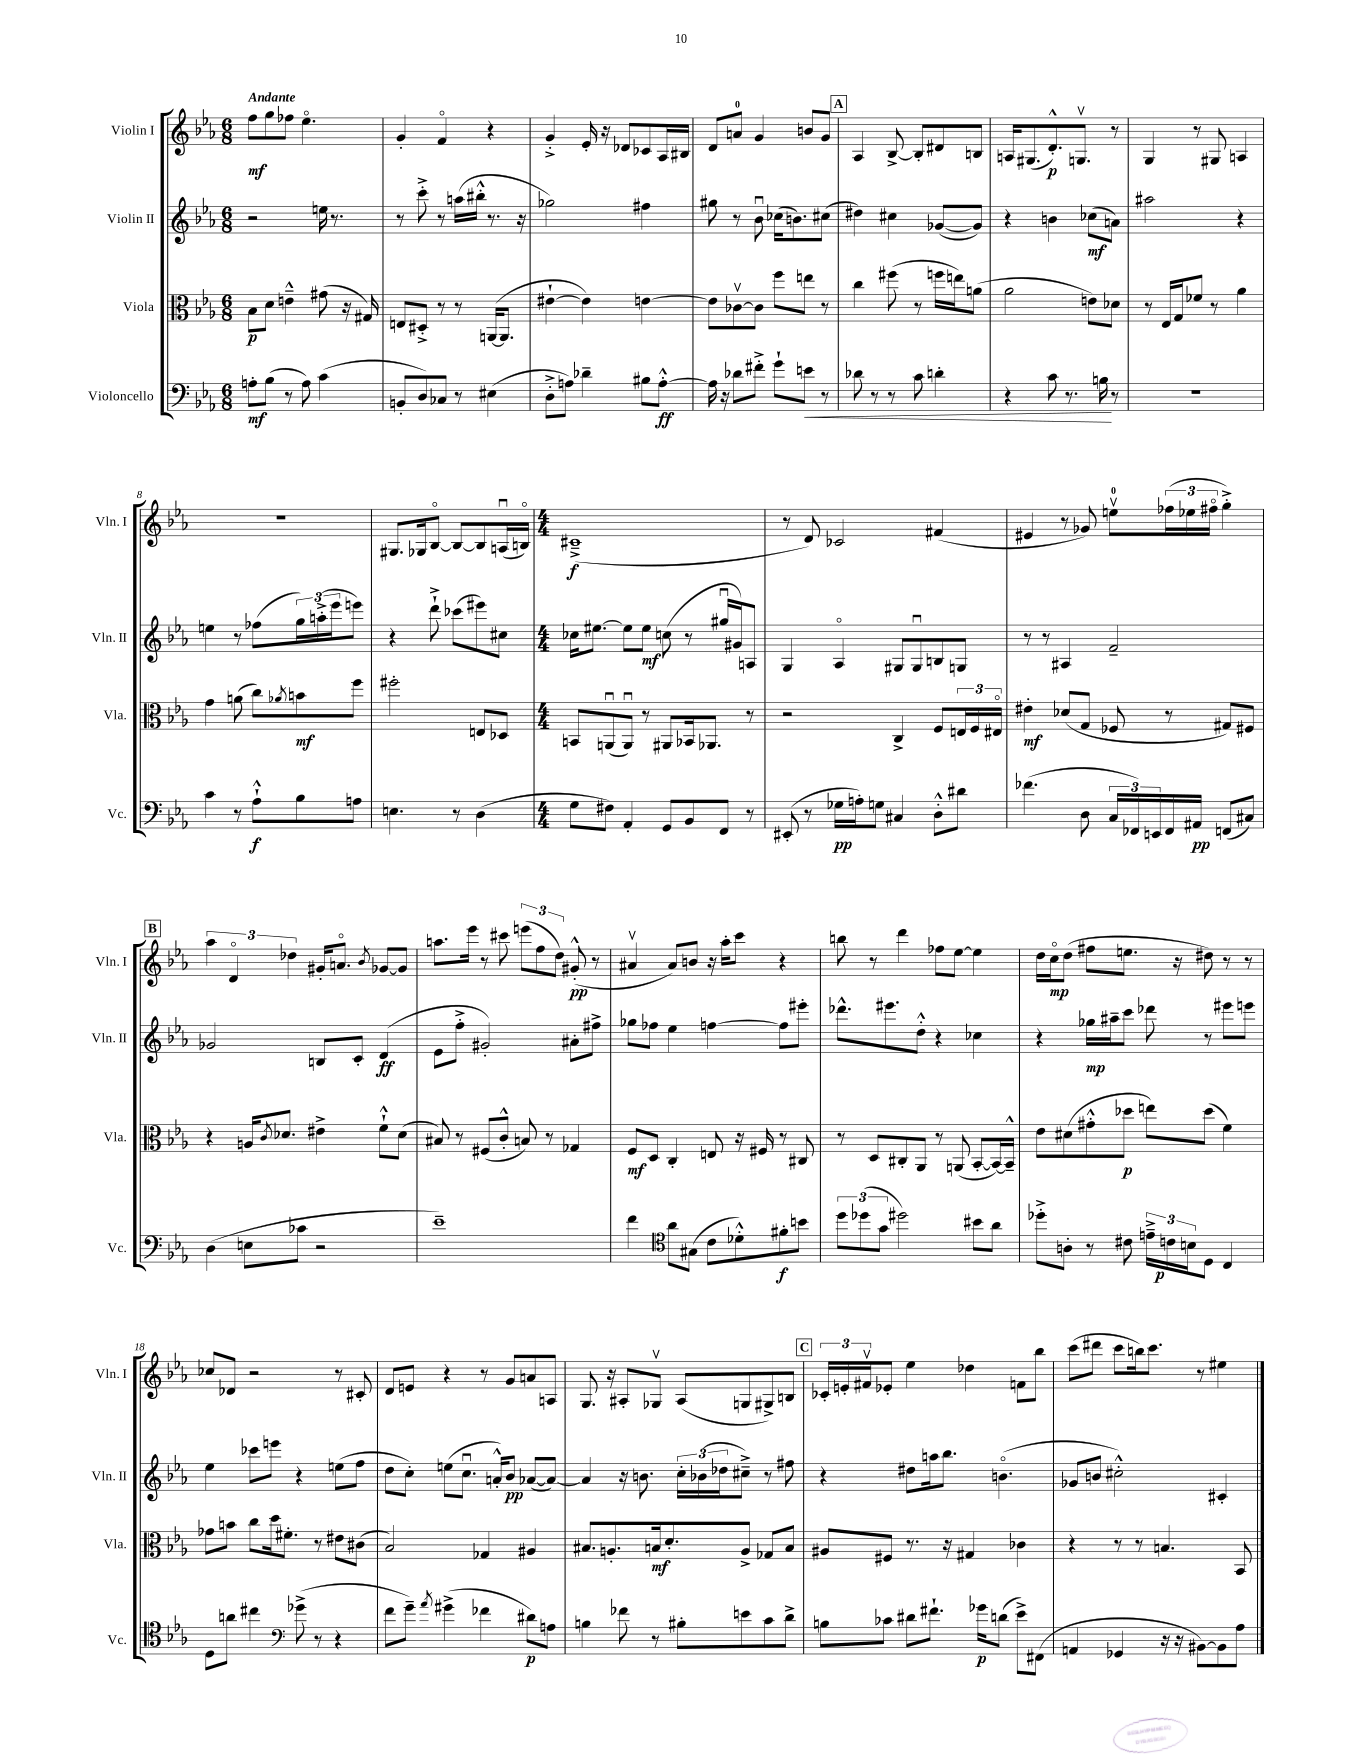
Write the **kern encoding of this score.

**kern	**kern	**kern	**kern
*staff4	*staff3	*staff2	*staff1
*clefF4	*clefC3	*clefG2	*clefG2
*k[b-e-a-]	*k[b-e-a-]	*k[b-e-a-]	*k[b-e-a-]
*M6/8	*M6/8	*M6/8	*M6/8
8A'	8B-	2r	8ff
(8B-	8d	.	8gg
8r	4e~^^	.	8ff-
8A)	.	.	4.ee-o
(4c	(8g#	16ee	.
.	.	8.r	.
.	16r	.	.
.	16G#)	.	.
=	=	=	=
8BB'	8E	8r	4g'
8D)	8D#'^	8ccc'^	.
8C-	8r	8r	4fo
8r	8r	(16aa	.
.	.	16bb#'^^	.
(4E#	([16AA	8.r	4r
.	8.AA]	.	.
.	.	16r	.
=	=	=	=
8D'^	[4e#`	2gg-)	4g'^
8A)	.	.	.
4d-~	4e#])	.	16e-'
.	.	.	16r
.	.	.	8d-
8B#	[4e	4ff#	8c-
[8A'^^	.	.	16A-
.	.	.	16B#
=	=	=	=
16A]	8e]	8gg#	8d
16r	.	.	.
8d-	[8c-v	8r	8a
8f#'^	8c-]	8b-u	4g
8g`	8ff	(16cc-	.
.	.	8.b)	.
8e	8ee	.	8b
8r	8r	(8cc#	8g
=	=	=	=
8d-	4cc	4dd#)	4A-
8r	.	.	.
8r	(8ff#	4cc#	[8B-^
8c	8r	.	8B-']
4d'	16ff	([8g-	8d#
.	16ee)	.	.
.	(8a	8g-])	8B
=	=	=	=
4r	2a-	4r	16A
.	.	.	(8.G#
8c	.	4b	8.d'^^)
8.r	.	.	.
.	.	.	8.Gv
.	8e)	(8cc-	.
16B	.	.	.
8r	8d-	8a)	8r
=	=	=	=
2.r	8r	2aa#	4G
.	16E-	.	.
.	16G	.	.
.	8f-	.	8r
.	8r	.	8G#
.	4a-	4r	4A
=	=	=	=
4c	4g	4ee	2.r
8r	(8a	8r	.
8A-`^^	8cc)	(8ff-	.
.	8qa-	.	.
8B-	8b	24gg)	.
.	.	(24aa'^	.
.	.	24eee-	.
8A	8ff	8eee)	.
=	=	=	=
4.E	2ff#'	4r	8.G#
.	.	.	16G-
.	.	8ddd`^	[8B-o
8r	.	(8ccc-	8B-_
(4D	8E	8eee#)	8B-]
.	8D-	8cc#	(16Au
.	.	.	16Bo)
=	=	=	=
*M4/4	*M4/4	*M4/4	*M4/4
8G	8BB	16cc-	(1c#~^
.	.	[8.ee#	.
8F#)	(8AAu	.	.
4AA-'	8AAu)	8ee#]	.
.	8r	8ee#	.
8GG	8AA#	(8cc	.
8BB-	16BB-	8r	.
.	8.AA-	.	.
8FF	.	16gg#u	.
.	.	16g#)	.
8r	8r	8A	.
=	=	=	=
(8EE#'	2r	4G	8r
8r	.	.	8d)
16G-	.	4A-o	2c-
16A')	.	.	.
8G	.	.	.
4C#	4C^	8G#	.
.	.	8G#u	.
8D'^^	8F	8B	(4f#
8d#	24E	8G	.
.	24F	.	.
.	24E#o	.	.
=	=	=	=
(4.f-	4e#'	8r	4e#
.	.	8r	.
.	(8d-	4A#	8r
8D	8G	.	8g-)
24C	8F-	2f~	8eev
24FF-)	.	.	.
24EE	.	.	.
16FF-	8r	.	(24ff-
.	.	.	24ee-
16AA#	.	.	.
.	.	.	24ff#o
(8FF	8G#)	.	4gg'^)
8C#)	8F#	.	.
=	=	=	=
(4D	4r	2g-	6aa-
.	.	.	6do
8E	16A	.	.
.	8qc	.	.
.	8.d-	.	.
.	.	.	6dd-
8c-	.	.	.
2r	4e#^	8B	16g#'
.	.	.	8.ao
.	.	8c'	.
.	.	.	8qb-
.	8f`^^	(4d	[8g-
.	(8d-	.	8g-]
=	=	=	=
1e-~)	8B#)	8e-	8.aa
.	8r	8ff'^	.
.	.	.	16eee-
.	(8F#	2g#')	8r
.	8c'^^	.	8ccc#
.	8B)	.	(12eee
.	.	.	12ff
.	8r	.	.
.	.	.	12dd)
.	4G-	8a#'	(8g#'^^
.	.	8ff#^	8r
=	=	=	=
4f	8F	8gg-	4a#v
.	8D	8ff-	.
*clefC4	*	*	*
8a-	4C'	4ee-	8a#)
(8G#	.	.	8b
8c	8E	[4ff	16r
.	.	.	16aa-'
8d-'^^)	16r	.	8ccc
.	16F#	.	.
8f#'	8r	8ff]	4r
8b	8C#	8eee#'	.
=	=	=	=
12dd	8r	8.ddd-^^	8bb
(12dd-	.	.	.
.	8D	.	8r
12g	.	.	.
.	.	8.eee#	.
2dd#)	8C#'	.	4ddd
.	8AA-	8dd'^^	.
.	8r	4r	8ff-
.	(8AA	.	[8ee-
8b#	[8BB-'	4cc-	4ee-]
8a-	16BB-_)	.	.
.	16BB-~^^]	.	.
=	=	=	=
8dd-'^	8e-	4r	16dd
.	.	.	16cco
8A'	(8d#	.	(8dd
8r	8g#'^^	16gg-	8ff#
.	.	16aa#~	.
8c#	8dd-	8ccc	8.ee
24e~^	8ee)	8ddd-	.
24c	.	.	.
.	.	.	16r
24B	.	.	.
8D	(8dd-	8r	8dd#)
4C	4f)	8eee#	8r
.	.	8eee	8r
=	=	=	=
8D	8g-	4ee-	8cc-
8a	8b	.	8d-
4cc#	8cc	8ccc-	2r
.	16dd	8eee	.
.	8.f#'	.	.
*clefF4	*	*	*
(8g-^	.	4r	.
8r	8r	.	.
4r	8e#	(8ee	8r
.	(8c#	8ff	8c#'
=	=	=	=
8f	2B-)	8dd	8d
8g~)	.	8cc')	8e
8qa-	.	.	.
(4g#^	.	(8ee	4r
.	.	8.ccu	.
4f-	4G-	.	8r
.	.	16a'^^)	.
.	.	8b-	8g
8d#)	4A#	([8a-	8a
8A	.	8a-_)	8A
=	=	=	=
4B	8.B#	4a-]	8.G
.	8.A'	.	16r
8f-	.	16r	8A#'
.	.	8.b	.
8r	16B	.	8G-v
.	8.d'	.	.
8B#'	.	24cc'	(8A#
.	.	(24b-	.
.	.	24dd-	.
8e	8A^	8cc#~^)	8G
8c	8G-	8r	8G#^)
8d^	8B	8ff#	8B
=	=	=	=
8B	8A#	4r	24c-'
.	.	.	24e'
.	.	.	24f#v
8c-	8F#	.	8e-'
8d#	8.r	8dd#	4ee-
8.f#`	.	16aa	.
.	16r	8.bb-	.
.	4G#	.	4dd-
16g-	.	.	.
(8d	.	(4.bo	.
8e-^)	4c-	.	8f
(8FF#	.	.	8bb-
=	=	=	=
4AA	4r	8g-	(8ccc
.	.	8b	8ddd#
4GG-	8r	2cc#'^^)	8ccc
.	8r	.	16bb)
.	.	.	8.ccc
16r	4.B	.	.
16r	.	.	.
[8BB#)	.	.	8r
8BB#]	.	4c#'	4ee#
8A-	8BB-	.	.
==	==	==	==
*-	*-	*-	*-
